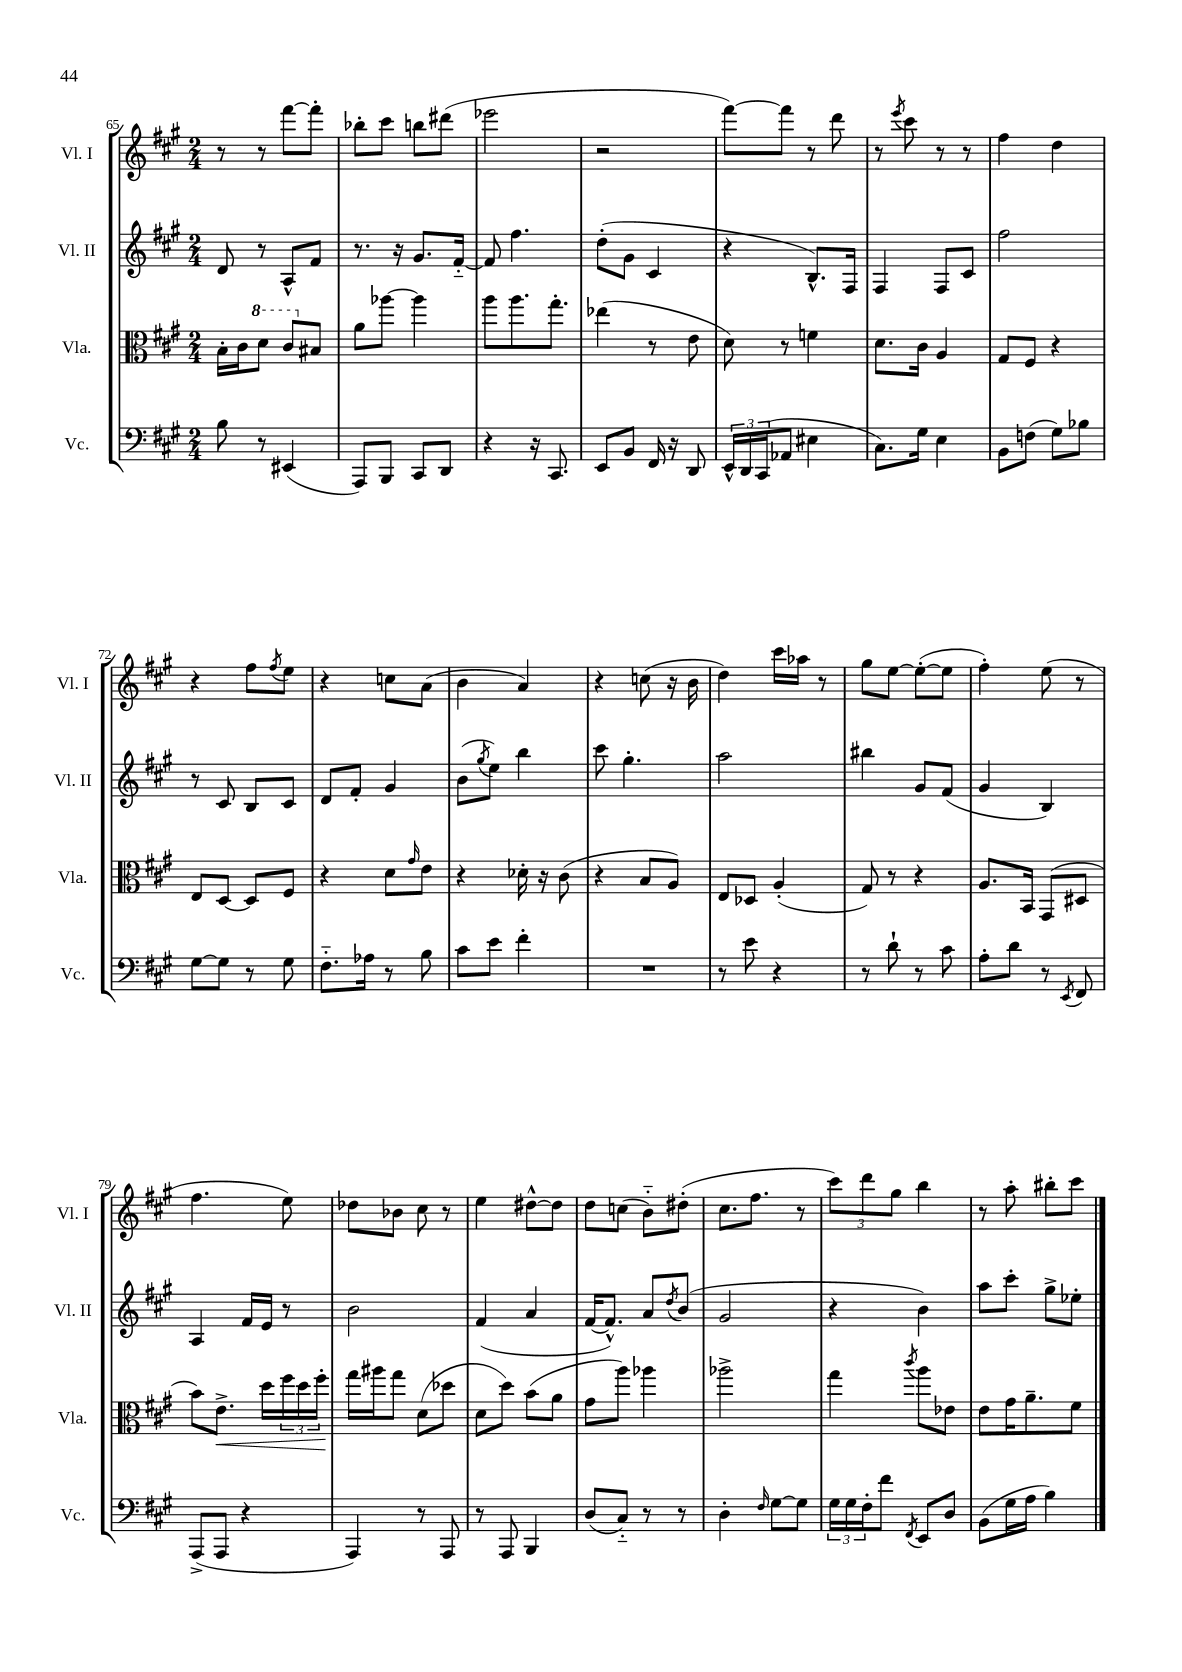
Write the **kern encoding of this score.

**kern	**kern	**kern	**kern
*staff4	*staff3	*staff2	*staff1
*clefF4	*clefC3	*clefG2	*clefG2
*k[f#c#g#]	*k[f#c#g#]	*k[f#c#g#]	*k[f#c#g#]
*M2/4	*M2/4	*M2/4	*M2/4
8B\	16B'\LL	8d/	8r
.	16c#\J	.	.
8r	8dd\J	8r	8r
(4EE#/	8cc#/L	8A^^/L	[8fff#\L
.	8B#/J	8f#/J	8fff#'\]J
=	=	=	=
8AAA/L)	8a\L	8.r	8bb-'\L
8BBB/J	[8aa-\J	.	8ccc#\J
.	.	16r	.
8CC#/L	4aa-\]	8.g#/L	8bb\L
8DD/J	.	.	(8ddd#\J
.	.	[16f#'~/Jk	.
=	=	=	=
4r	8aa\L	8f#/]	2eee-\
.	8.aa\	4.ff#\	.
16r	.	.	.
8.CC#/	8.gg#'\J	.	.
=	=	=	=
8EE/L	(4ee-\	(8dd'\L	2r
8BB/J	.	8g#\J	.
16FF#/	8r	4c#/	.
16r	.	.	.
8DD/	8e\	.	.
=	=	=	=
24EE^^/LL	8d\)	4r	[8fff#\L)
24DD/	.	.	.
(24CC#/J	.	.	.
8AA-/J	8r	.	8fff#\]J
4E#\	4f\	8.B^^/L)	8r
.	.	.	8ddd\
.	.	16F#/Jk	.
=	=	=	=
8.C#\L)	8.d\L	4F#/	8r
.	.	.	8qeee/
.	.	.	8ccc#\
16G#\Jk	16c#\Jk	.	.
4E\	4A/	8F#/L	8r
.	.	8c#/J	8r
=	=	=	=
8BB\L	8G#/L	2ff#\	4ff#\
(8F\J	8F#/J	.	.
8G#\L)	4r	.	4dd\
8B-\J	.	.	.
=	=	=	=
[8G#\L	8E/L	8r	4r
8G#\]J	[8D/J	8c#/	.
8r	8D/]L	8B/L	8ff#\L
.	.	.	8qff#/
8G#\	8F#/J	8c#/J	8ee\J
=	=	=	=
8.F#'~\L	4r	8d/L	4r
.	.	8f#'/J	.
16A-\Jk	.	.	.
8r	8d\L	4g#/	8cc\L
.	16qqg#/	.	.
8B\	8e\J	.	(8a\J
=	=	=	=
8c#\L	4r	(8b\L	4b\
.	.	8qgg#/	.
8e\J	.	8ee\J)	.
4f#'\	16d-'\	4bb\	4a/)
.	16r	.	.
.	(8c#\	.	.
=	=	=	=
2r	4r	8ccc#\	4r
.	.	4.gg#'\	.
.	8B/L	.	(8cc\
.	8A/J)	.	16r
.	.	.	16b\
=	=	=	=
8r	8E/L	2aa\	4dd\)
8e\	8D-/J	.	.
4r	(4A'/	.	16ccc#\LL
.	.	.	16aa-\JJ
.	.	.	8r
=	=	=	=
8r	8G#/)	4bb#\	8gg#\L
8d`\	8r	.	[8ee\J
8r	4r	8g#/L	(8ee'\_L
8c#\	.	(8f#/J	8ee\]J
=	=	=	=
8A'\L	8.A/L	4g#/	4ff#'\)
8d\J	.	.	.
.	16BB/Jk	.	.
8r	(8GG#/L	4B/)	(8ee\
8qEE/	.	.	.
8FF#/	8D#/J	.	8r
=	=	=	=
(8AAA^/L	8b\L)	4A/	4.ff#\
8AAA/J	8.e^\J	.	.
4r	.	16f#/LL	.
.	16dd\LL	16e/JJ	.
.	24ff#\	8r	8ee\)
.	24dd\	.	.
.	24ff#'\JJ	.	.
=	=	=	=
4AAA/)	16gg#\LL	2b\	8dd-\L
.	16aa#\J	.	.
.	8gg#\J	.	8b-\J
8r	(8d\L	.	8cc#\
8AAA/	8dd-\J	.	8r
=	=	=	=
8r	8d\L	(4f#/	4ee\
8AAA/	8dd\J)	.	.
4BBB/	(8b\L	4a/	[8dd#^^\L
.	8a\J	.	8dd#\]J
=	=	=	=
(8D/L	8g#\L	[16f#/LK	8dd\L
.	.	8.f#^^/]J)	.
8C#'~/J)	8aa\J)	.	(8cc\J
8r	4aa-\	8a/L	8b'~\L)
.	.	8qdd/	.
8r	.	(8b/J	(8dd#'\J
=	=	=	=
4D'\	2aa-^\	2g#/	8.cc#\L
.	.	.	8.ff#\J
16qqF#/	.	.	.
[8G#\L	.	.	.
8G#\]J	.	.	8r
=	=	=	=
24G#\LL	4gg#\	4r	12ccc#\L)
24G#\	.	.	.
24F#'\J	.	.	12ddd\
8f#\J	.	.	.
.	.	.	12gg#\J
8qFF#/	8qccc#/	.	.
8EE/L	8aa\L	4b\)	4bb\
8D/J	8e-\J	.	.
=	=	=	=
(8BB\L	8e\L	8aa\L	8r
16G#\L	16g#\K	8ccc#'\J	8aa'\
16A\JJ	8.a~\	.	.
4B\)	.	8gg#^\L	8bb#'\L
.	8f#\J	8ee-'\J	8ccc#\J
==	==	==	==
*-	*-	*-	*-
